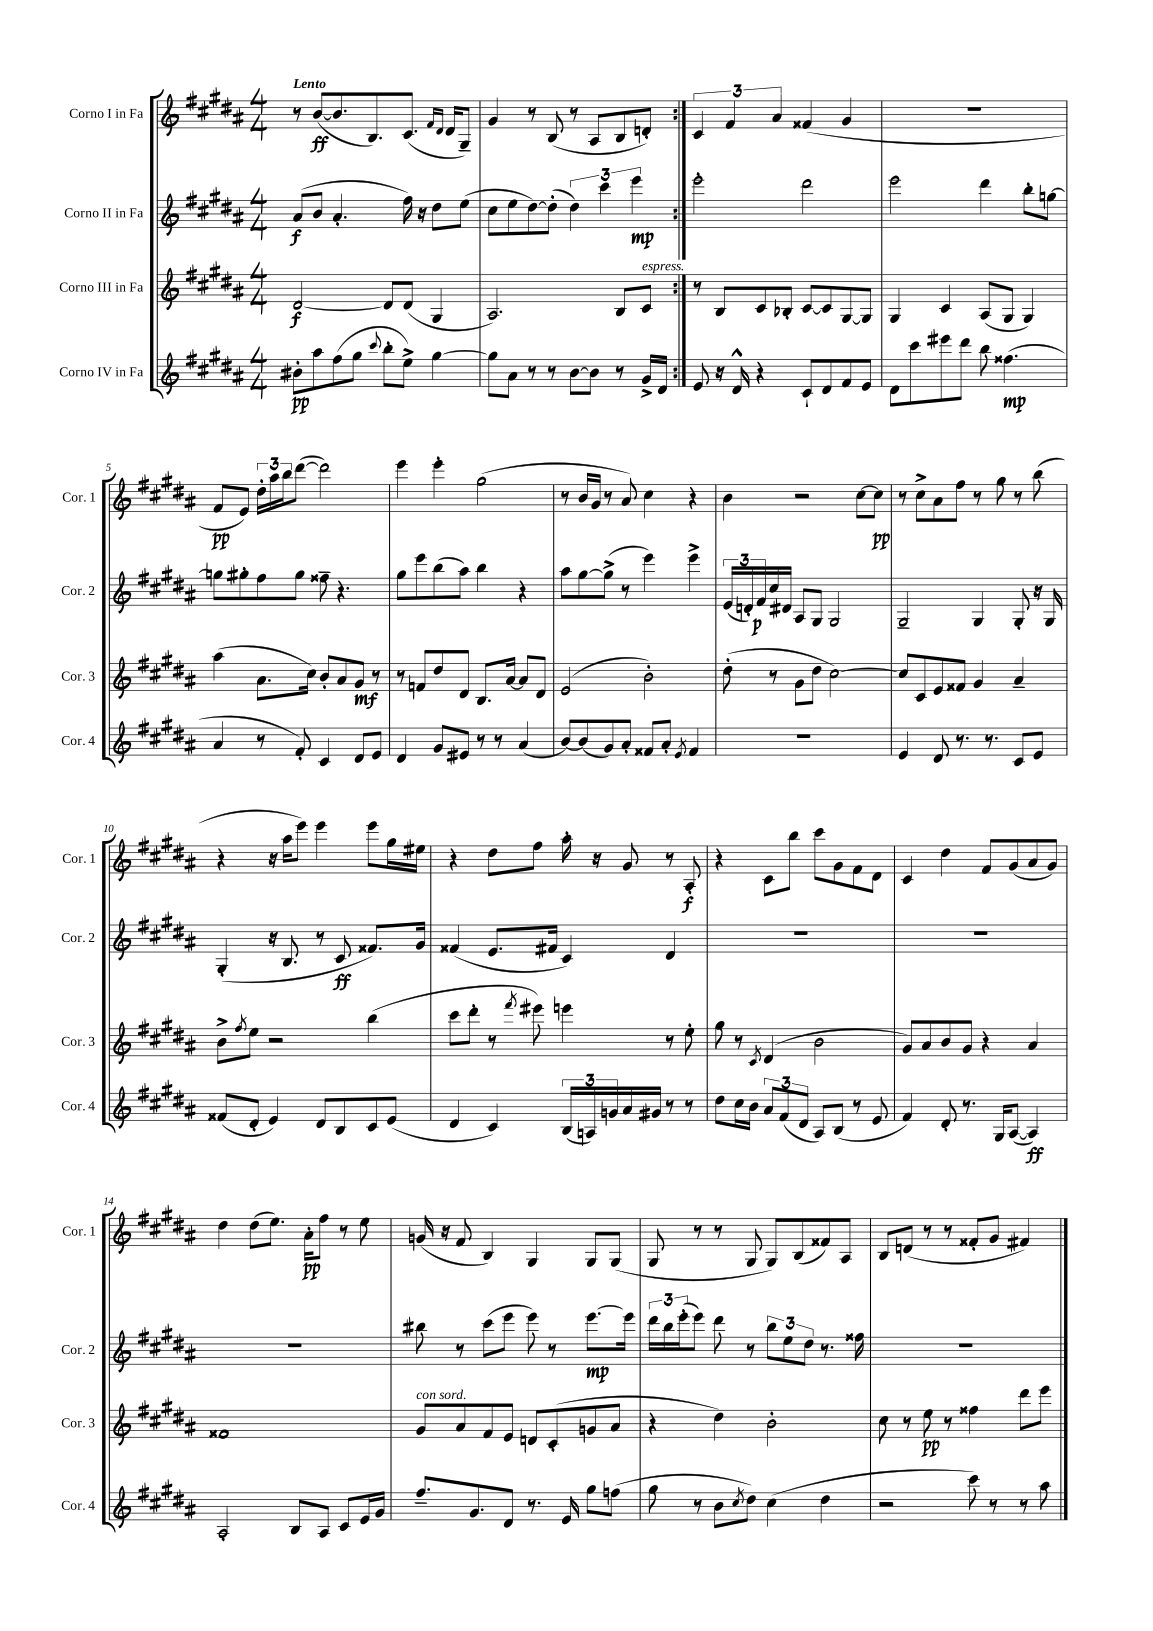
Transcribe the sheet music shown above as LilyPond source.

<<
\new StaffGroup <<
\new Staff = "s0" \with { instrumentName = "Corno I in Fa" shortInstrumentName = "Cor. 1" } {
    \clef treble \key b \major \numericTimeSignature \time 4/4 \tempo "Lento"
    \repeat volta 2 { r8 b'8~\ff( b'8. b8.) cis'8.( \grace { fis'16 dis'16 } dis'16 gis8--) |
    gis'4 r8 b8( r8 ais8 b8 d'8-.) | }
    \tuplet 3/2 { cis'4 fis'4 ais'4 } fisis'4( gis'4 |
    R1 |
    fis'8\pp e'8) \tuplet 3/2 { dis''16-. ais''16 b''16 } dis'''8~( dis'''2) |
    e'''4 e'''4-. gis''2( |
    r8 b'16 gis'16 r8 ais'8) cis''4 r4 |
    b'4 r2 cis''8~ cis''8\pp |
    r8 cis''8-> ais'8 fis''8 r8 gis''8 r8 b''8( |
    r4 r16 ais''16 e'''8) e'''4 e'''8 gis''16 eis''16 |
    r4 dis''8 fis''8 ais''16-. r16 gis'8 r8 ais8-.\f |
    r4 cis'8 b''8 cis'''8 gis'8 fis'8 dis'8 |
    cis'4 dis''4 fis'8 gis'8( ais'8 gis'8) |
    dis''4 dis''8( e''8.) ais'16-.\pp fis''8 r8 e''8 |
    g'16( r16 fis'8 b4) gis4 gis8 gis8( |
    gis8 r8 r8 gis8 gis8) b8( fisis'8) ais8 |
    b8 d'8( r8 r8 fisis'8-. gis'8 fis'4) \bar "|." |
}
\new Staff = "s1" \with { instrumentName = "Corno II in Fa" shortInstrumentName = "Cor. 2" } {
    \clef treble \key b \major \numericTimeSignature \time 4/4
    \repeat volta 2 { ais'8\f( b'8 ais'4.-. fis''16) r16 dis''8 e''8( |
    cis''8 e''8 dis''8~) dis''8-.( \tuplet 3/2 { dis''4) cis'''4 e'''4\mp } | }
    e'''2-. dis'''2 |
    e'''2 dis'''4 b''8-. g''8~ |
    g''8 gis''8-. fis''8 gis''8 fisis''8-- r4. |
    gis''8 e'''8 b''8( ais''8) b''4 r4 |
    ais''8 gis''8~ gis''8->( r8 e'''4) e'''4-> |
    \tuplet 3/2 { e'16( d'16-.) fis'16\p } cis''16 dis'16 ais8 gis8 gis2 |
    gis2-- gis4 gis8-. r16 gis16 |
    gis4-.( r16 b8. r8 cis'8\ff fisis'8.) gis'16 |
    fisis'4( e'8. fis'16 cis'4) dis'4 |
    R1 |
    R1 |
    R1 |
    bis''8 r8 cis'''8( e'''8 e'''8) r8 e'''8.~\mp e'''16 |
    \tuplet 3/2 { dis'''16 b''16 e'''16-.( } e'''8) dis'''8 r8 \tuplet 3/2 { b''8 e''8 dis''8 } r8. fisis''16 |
    r1 \bar "|." |
}
\new Staff = "s2" \with { instrumentName = "Corno III in Fa" shortInstrumentName = "Cor. 3" } {
    \clef treble \key b \major \numericTimeSignature \time 4/4
    \repeat volta 2 { dis'2~\f dis'8 dis'8( gis4 |
    ais2.) b8 cis'8^\markup { \italic "espress." } | }
    r8 b8 cis'8 bes8-. cis'8~ cis'8 gis8~ gis8 |
    gis4 cis'4 ais8( gis8 gis4) |
    ais''4( ais'8. cis''16) b'8-. ais'8 gis'8\mf r8 |
    r8 f'8 dis''8 dis'8 b8. ais'16~ ais'8 dis'8 |
    e'2( b'2-.) |
    dis''8-.( r8 gis'8 dis''8 cis''2~) |
    cis''8 cis'8 e'8 fisis'8 gis'4 ais'4-- |
    b'8-> \acciaccatura { fis''8 } e''8 r2 b''4( |
    cis'''8 dis'''8-. r8 \acciaccatura { fis'''8 } eis'''8) e'''4 r8 e''8-. |
    gis''8 r8 \acciaccatura { cis'8 } dis'4( b'2 |
    gis'8) ais'8 b'8 gis'8 r4 ais'4 |
    fisis'1 |
    gis'8^\markup { \italic "con sord." } ais'8 fis'8 e'8 d'8 cis'8-.( g'8 ais'8 |
    r4 dis''4) b'2-. |
    cis''8 r8 e''8\pp r8 fisis''4 dis'''8 e'''8 \bar "|." |
}
\new Staff = "s3" \with { instrumentName = "Corno IV in Fa" shortInstrumentName = "Cor. 4" } {
    \clef treble \key b \major \numericTimeSignature \time 4/4
    \repeat volta 2 { bis'8-.\pp ais''8 fis''8( gis''8 \appoggiatura { cis'''8 } b''8-. e''8->) gis''4~ |
    gis''8 ais'8 r8 r8 b'8~ b'8 r8 gis'16-> dis'16 | }
    e'8 r16 dis'16-^ r4 cis'8-! dis'8 fis'8 e'8 |
    dis'8 cis'''8 eis'''8 dis'''8 b''8 fisis''4.\mp( |
    ais'4 r8 fis'8-.) cis'4 dis'8 e'8 |
    dis'4 gis'8 eis'8 r8 r8 ais'4( |
    b'8~) b'8( gis'8) ais'8-. fisis'8 ais'8-. \acciaccatura { e'8 } fisis'4 |
    R1 |
    e'4 dis'8 r8. r8. cis'8 e'8 |
    fisis'8( dis'8-. e'4) dis'8 b8 cis'8 e'8( |
    dis'4 cis'4) \tuplet 3/2 { b16( a16) g'16 } ais'16 gis'16 r8 r8 |
    dis''8 cis''16 b'16 \tuplet 3/2 { ais'8 fis'8( dis'8 } ais8) b8( r8 e'8 |
    fis'4) dis'8-. r8. gis16 ais8~( ais4\ff) |
    ais2-. b8 ais8 cis'8 e'16 gis'16 |
    fis''8.-- gis'8. dis'8 r8. e'16 gis''8 f''8( |
    gis''8 r8 b'8 \acciaccatura { cis''8 } dis''8) cis''4( dis''4 |
    r2 cis'''8) r8 r8 ais''8 \bar "|." |
}
>>
>>
